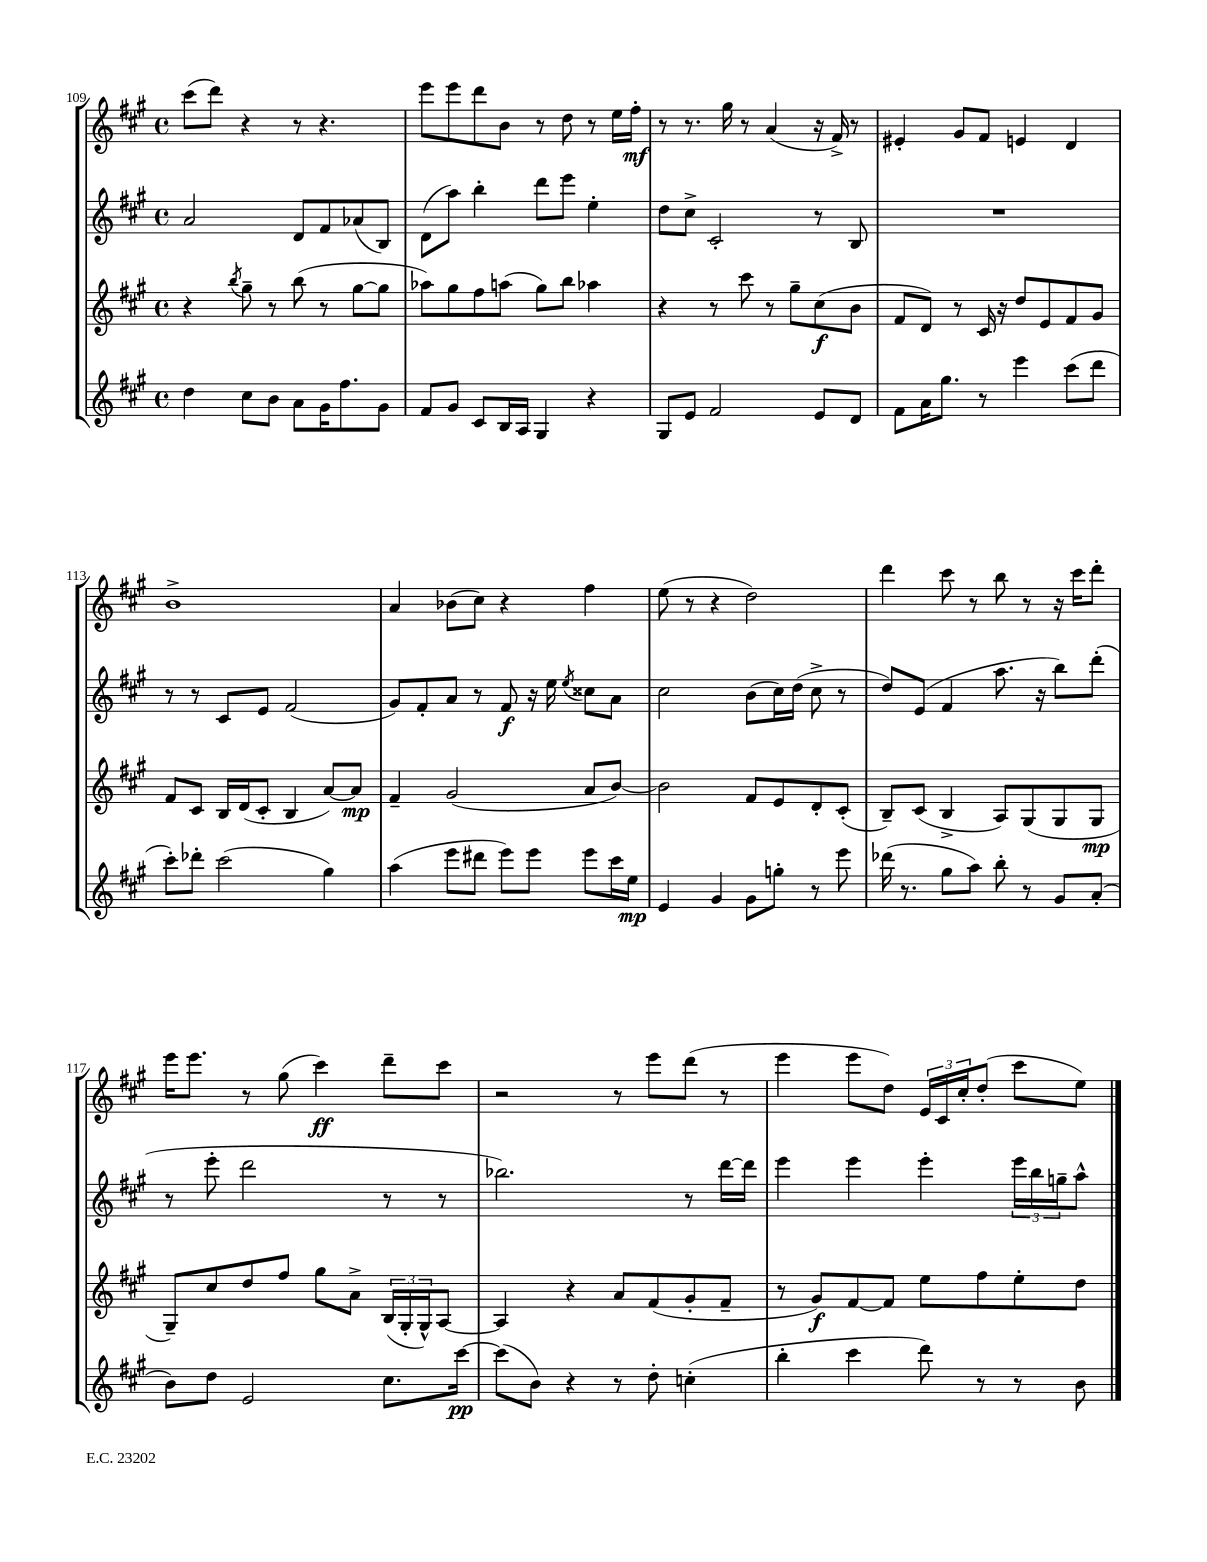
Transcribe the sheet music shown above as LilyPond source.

<<
\new StaffGroup <<
\new Staff = "s0" {
    \clef treble \key a \major \defaultTimeSignature \time 4/4
    cis'''8( d'''8) r4 r8 r4. |
    e'''8 e'''8 d'''8 b'8 r8 d''8 r8 e''16 fis''16-.\mf |
    r8 r8. gis''16 r8 a'4( r16 fis'16->) r8 |
    eis'4-. gis'8 fis'8 e'4 d'4 |
    b'1-> |
    a'4 bes'8( cis''8) r4 fis''4 |
    e''8( r8 r4 d''2) |
    d'''4 cis'''8 r8 b''8 r8 r16 cis'''16 d'''8-. |
    e'''16 e'''8. r8 gis''8( cis'''4\ff) d'''8-- cis'''8 |
    r2 r8 e'''8 d'''8( r8 |
    e'''4 e'''8 d''8) \tuplet 3/2 { e'16 cis'16 cis''16-. } d''8-.( cis'''8 e''8) \bar "|." |
}
\new Staff = "s1" {
    \clef treble \key a \major \defaultTimeSignature \time 4/4
    a'2 d'8 fis'8 aes'8( b8) |
    d'8( a''8) b''4-. d'''8 e'''8 e''4-. |
    d''8 cis''8-> cis'2-. r8 b8 |
    R1 |
    r8 r8 cis'8 e'8 fis'2( |
    gis'8) fis'8-. a'8 r8 fis'8\f r16 e''16 \acciaccatura { e''8 } cisis''8 a'8 |
    cis''2 b'8( cis''16) d''16( cis''8-> r8 |
    d''8) e'8( fis'4 a''8. r16 b''8) d'''8-.( |
    r8 e'''8-. d'''2 r8 r8 |
    bes''2.) r8 d'''16~ d'''16 |
    e'''4 e'''4 e'''4-. \tuplet 3/2 { e'''16 b''16 g''16-- } a''8-^ \bar "|." |
}
\new Staff = "s2" {
    \clef treble \key a \major \defaultTimeSignature \time 4/4
    r4 \acciaccatura { b''8 } gis''8-- r8 b''8( r8 gis''8~ gis''8 |
    aes''8) gis''8 fis''8 a''8( gis''8) b''8 aes''4 |
    r4 r8 cis'''8 r8 gis''8-- cis''8\f( b'8 |
    fis'8 d'8) r8 cis'16 r16 d''8 e'8 fis'8 gis'8 |
    fis'8 cis'8 b16 d'16( cis'8-. b4 a'8~) a'8\mp |
    fis'4-- gis'2( a'8 b'8~) |
    b'2 fis'8 e'8 d'8-. cis'8-.( |
    b8--) cis'8( b4-> a8) gis8( gis8 gis8\mp |
    gis8--) cis''8 d''8 fis''8 gis''8 a'8-> \tuplet 3/2 { b16( gis16-. gis16-^) } a8~ |
    a4 r4 a'8 fis'8( gis'8-. fis'8-- |
    r8 gis'8\f) fis'8~ fis'8 e''8 fis''8 e''8-. d''8 \bar "|." |
}
\new Staff = "s3" {
    \clef treble \key a \major \defaultTimeSignature \time 4/4
    d''4 cis''8 b'8 a'8 gis'16 fis''8. gis'8 |
    fis'8 gis'8 cis'8 b16 a16 gis4 r4 |
    gis8 e'8 fis'2 e'8 d'8 |
    fis'8 a'16 gis''8. r8 e'''4 cis'''8( d'''8 |
    cis'''8-.) des'''8-. cis'''2( gis''4) |
    a''4( e'''8 dis'''8 e'''8) e'''8 e'''8 cis'''16 e''16\mp |
    e'4 gis'4 gis'8 g''8-. r8 e'''8 |
    des'''16( r8. gis''8 a''8) b''8-. r8 gis'8 a'8-.( |
    b'8) d''8 e'2 cis''8. cis'''16~\pp |
    cis'''8( b'8) r4 r8 d''8-. c''4-.( |
    b''4-. cis'''4 d'''8) r8 r8 b'8 \bar "|." |
}
>>
>>
\layout { \context { \Score currentBarNumber = #109 } }
